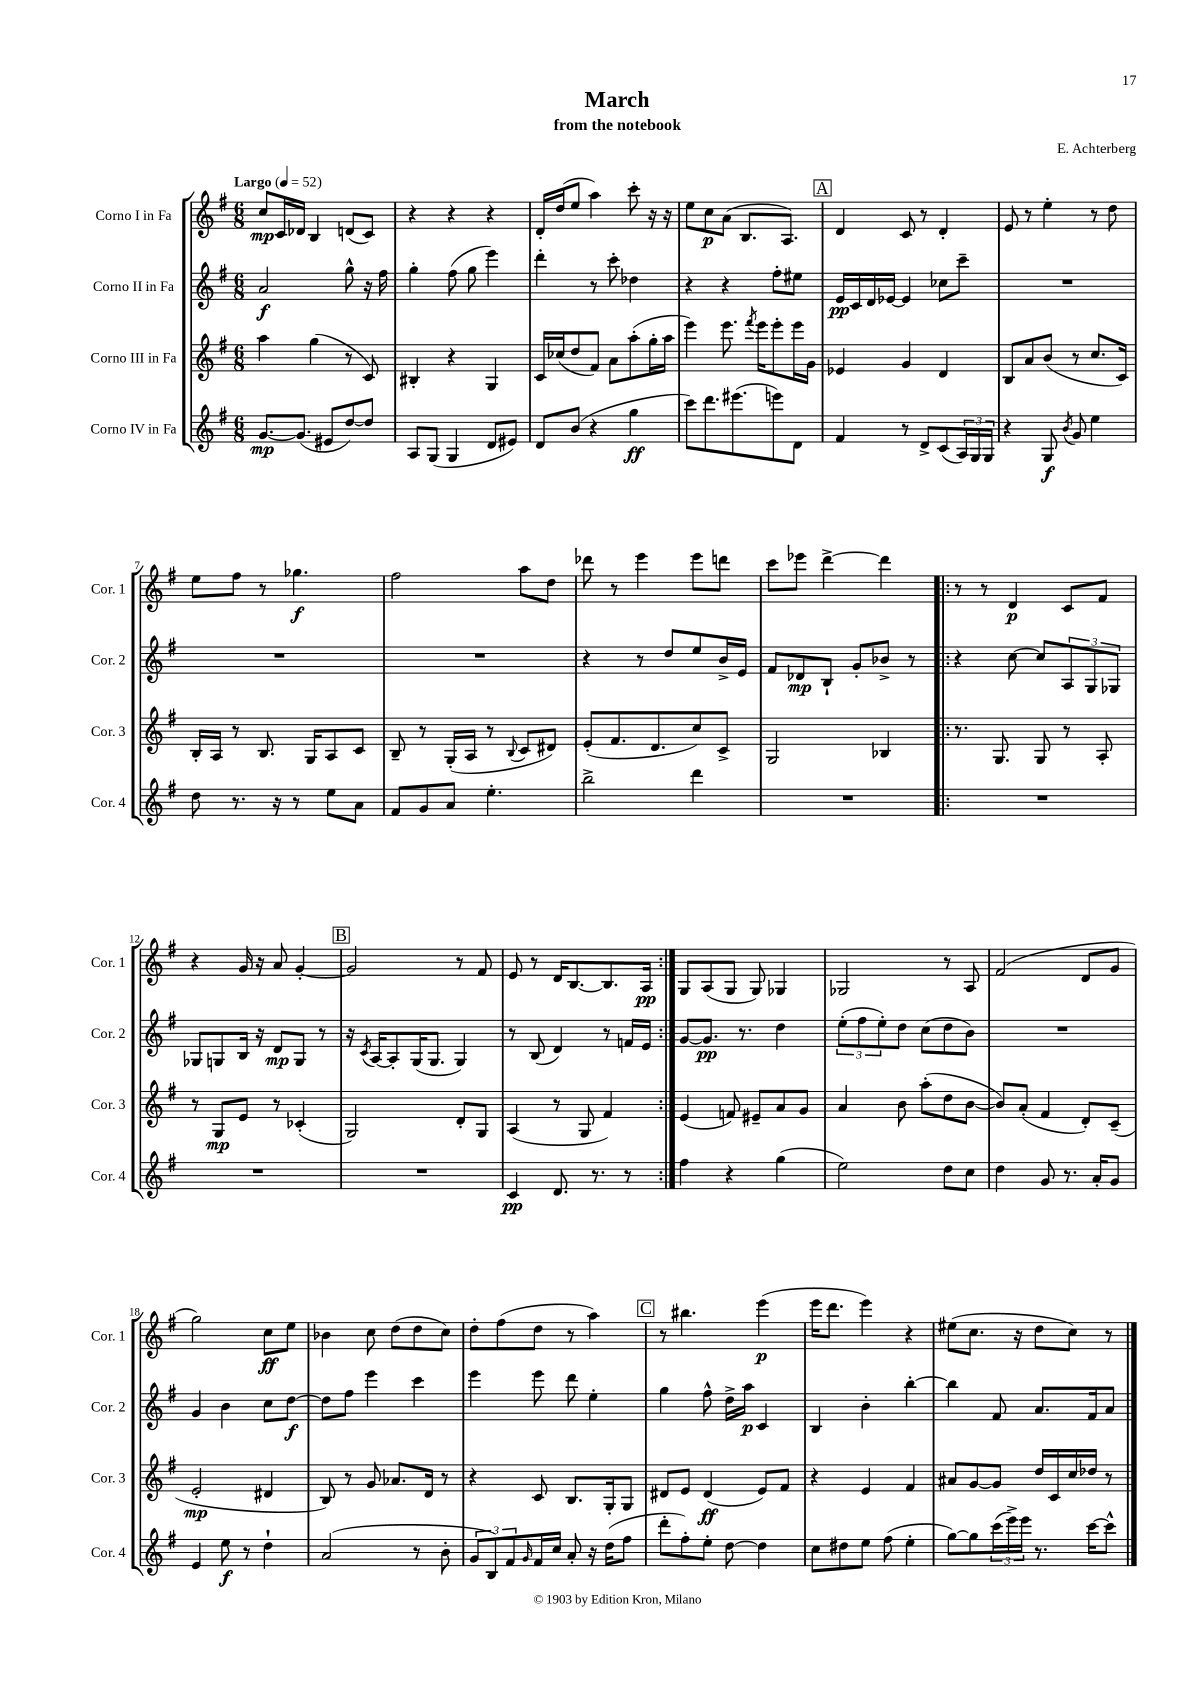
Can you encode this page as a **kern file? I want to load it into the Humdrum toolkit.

**kern	**dynam	**kern	**dynam	**kern	**dynam	**kern	**dynam
*part4	*part4	*part3	*part3	*part2	*part2	*part1	*part1
*staff4	*staff4	*staff3	*staff3	*staff2	*staff2	*staff1	*staff1
*I"Corno IV in Fa	*	*I"Corno III in Fa	*	*I"Corno II in Fa	*	*I"Corno I in Fa	*
*I'Cor. 4	*	*I'Cor. 3	*	*I'Cor. 2	*	*I'Cor. 1	*
*clefG2	*	*clefG2	*	*clefG2	*	*clefG2	*
*k[f#]	*	*k[f#]	*	*k[f#]	*	*k[f#]	*
*M6/8	*	*M6/8	*	*M6/8	*	*M6/8	*
*MM52	*	*MM52	*	*MM52	*	*MM52	*
=1	=1	=1	=1	=1	=1	=1	=1
!	!	!	!	!	!	!LO:TX:a:B:t=Largo	!
[8.g/L	mp	4aa\	.	2a/	f	8cc/L	mp
.	.	.	.	.	.	16c/L	.
(8.g/J]	.	.	.	.	.	16d-X/JJ	.
.	.	(4gg\	.	.	.	4B/	.
8e#X/L	.	.	.	.	.	.	.
[8dd/)	.	8r	.	8gg^^\	.	(8dn/L	.
8dd/J]	.	8c/)	.	16r	.	8c/J)	.
.	.	.	.	16ff#\	.	.	.
=2	=2	=2	=2	=2	=2	=2	=2
8A/L	.	4B#X'/	.	4gg'\	.	4r	.
(8G/J	.	.	.	.	.	.	.
4G/	.	4r	.	(8ff#\	.	4r	.
.	.	.	.	8gg\	.	.	.
8d/L	.	4G/	.	4eee\)	.	4r	.
8e#X/J)	.	.	.	.	.	.	.
=3	=3	=3	=3	=3	=3	=3	=3
8d/L	.	16c/LL	.	4ddd'\	.	16d'/LL	.
.	.	(16cc-X/J	.	.	.	(16dd/J	.
(8b/J	.	8dd/	.	.	.	8ee/J	.
4r	.	8f#/J)	.	8r	.	4aa\)	.
.	.	8a\L	.	8ccc'\	.	.	.
4gg\	ff	(8aa'\	.	4dd-X\	.	8ccc'\	.
.	.	16gg'\L	.	.	.	16r	.
.	.	16aa\JJ	.	.	.	16r	.
=4	=4	=4	=4	=4	=4	=4	=4
8ccc\L)	.	4eee\)	.	4r	.	8ee\L	.
8.ddd\	.	.	.	.	.	8cc\	p
.	.	8.eee\	.	4r	.	(8a\J	.
(8.eee#X\	.	.	.	.	.	.	.
.	.	.	.	.	.	8.B/L	.
.	.	8qfff#/	.	.	.	.	.
.	.	16eee\KL	.	.	.	.	.
8eeen\)	.	8eee'\	.	8ff#'\L	.	.	.
.	.	.	.	.	.	8.A/J)	.
8d\J	.	16eee\L	.	8ee#X\J	.	.	.
.	.	16g\JJ	.	.	.	.	.
!!LO:REH:place=s1:t=A
=5	=5	=5	=5	=5	=5	=5	=5
4f#/	.	4e-X/	.	16e/LL	pp	4d/	.
.	.	.	.	16c/	.	.	.
.	.	.	.	16d/	.	.	.
.	.	.	.	[16e-X/JJ	.	.	.
8r	.	4g/	.	4e-/]	.	8c/	.
8d^/L	.	.	.	.	.	8r	.
(8c/	.	4d/	.	8cc-X\L	.	4d'/	.
24A/L)	.	.	.	8ccc~\J	.	.	.
24G/	.	.	.	.	.	.	.
24G/JJ	.	.	.	.	.	.	.
=6	=6	=6	=6	=6	=6	=6	=6
4r	.	8B/L	.	2.r	.	8e/	.
.	.	8a/	.	.	.	8r	.
8G/	f	(8b/J	.	.	.	4ee'\	.
8qb/	.	.	.	.	.	.	.
8g/	.	8r	.	.	.	.	.
4ee\	.	8.cc/L	.	.	.	8r	.
.	.	.	.	.	.	8dd\	.
.	.	16c/Jk)	.	.	.	.	.
!!LO:LB:g=z
=7	=7	=7	=7	=7	=7	=7	=7
8dd\	.	16B'/LL	.	2.r	.	8ee\L	.
.	.	16A/JJ	.	.	.	.	.
8.r	.	8r	.	.	.	8ff#\J	.
.	.	8.B/	.	.	.	8r	.
16r	.	.	.	.	.	.	.
8r	.	.	.	.	.	4.gg-X\	f
.	.	16G/KL	.	.	.	.	.
8ee\L	.	8A/	.	.	.	.	.
8a\J	.	8c/J	.	.	.	.	.
=8	=8	=8	=8	=8	=8	=8	=8
8f#/L	.	8B~/	.	2.r	.	2ff#\	.
8g/	.	8r	.	.	.	.	.
8a/J	.	(16G'/LL	.	.	.	.	.
.	.	16A/JJ	.	.	.	.	.
4.ee'\	.	8r	.	.	.	.	.
.	.	8qqB/	.	.	.	.	.
.	.	8c/L	.	.	.	8aa\L	.
.	.	8d#X/J)	.	.	.	8dd\J	.
=9	=9	=9	=9	=9	=9	=9	=9
2bb^\	.	(8e'/L	.	4r	.	8ddd-X\	.
.	.	8.f#/	.	.	.	8r	.
.	.	.	.	8r	.	4eee\	.
.	.	8.d/	.	.	.	.	.
.	.	.	.	8dd/L	.	.	.
4ddd\	.	8cc/)	.	8ee/	.	8eee\L	.
.	.	8c^/J	.	16b^/L	.	8dddn\J	.
.	.	.	.	16e/JJ	.	.	.
=10	=10	=10	=10	=10	=10	=10	=10
2.r	.	2G/	.	8f#/L	.	8ccc\L	.
.	.	.	.	8d-X/	mp	8eee-X\J	.
.	.	.	.	8B`/J	.	[4ddd^\	.
.	.	.	.	8g'/L	.	.	.
.	.	4B-X/	.	8b-X^/J	.	4ddd\]	.
.	.	.	.	8r	.	.	.
=11!|:	=11!|:	=11!|:	=11!|:	=11!|:	=11!|:	=11!|:	=11!|:
2.r	.	8.r	.	4r	.	8r	.
.	.	.	.	.	.	8r	.
.	.	8.G/	.	.	.	.	.
.	.	.	.	[8cc\	.	4d/	p
.	.	8G/	.	8cc/L]	.	.	.
.	.	8r	.	12A/	.	8c/L	.
.	.	.	.	12G/	.	.	.
.	.	8A'/	.	.	.	8f#/J	.
.	.	.	.	12G-X/J	.	.	.
!!LO:LB:g=z
=12	=12	=12	=12	=12	=12	=12	=12
2.r	.	8r	.	8G-X/L	.	4r	.
.	.	8G/L	mp	8Gn/	.	.	.
.	.	8e/J	.	16B/Jk	.	16g/	.
.	.	.	.	16r	.	16r	.
.	.	8r	.	8d/L	mp	8a/	.
.	.	(4c-X'/	.	8G/J	.	[4g'/	.
.	.	.	.	8r	.	.	.
!!LO:REH:place=s1:t=B
=13	=13	=13	=13	=13	=13	=13	=13
2.r	.	2G/)	.	16r	.	2g/]	.
.	.	.	.	8qc/	.	.	.
.	.	.	.	[16A/KL	.	.	.
.	.	.	.	8A'/]	.	.	.
.	.	.	.	(16G/K	.	.	.
.	.	.	.	8.G/J	.	.	.
.	.	8d'/L	.	4G/)	.	8r	.
.	.	8G/J	.	.	.	8f#/	.
=14	=14	=14	=14	=14	=14	=14	=14
4c/	pp	(4A/	.	8r	.	8e/	.
.	.	.	.	(8B/	.	8r	.
8.d/	.	8r	.	4d/)	.	16d/KL	.
.	.	.	.	.	.	[8.B/	.
.	.	8G/	.	.	.	.	.
8.r	.	.	.	.	.	.	.
.	.	4f#/)	.	8r	.	8.B/]	.
8r	.	.	.	16fn/LL	.	.	.
.	.	.	.	16e/JJ	.	16A/Jk	pp
=15:|!	=15:|!	=15:|!	=15:|!	=15:|!	=15:|!	=15:|!	=15:|!
4ff#\	.	(4e/	.	[8g/L	.	8G/L	.
.	.	.	.	8.g/J]	pp	(8A/	.
4r	.	8fn/)	.	.	.	8G/J	.
.	.	.	.	8.r	.	.	.
.	.	8e#X~/L	.	.	.	8G/)	.
(4gg\	.	8a/	.	4dd\	.	4G-X/	.
.	.	8g/J	.	.	.	.	.
=16	=16	=16	=16	=16	=16	=16	=16
2ee\)	.	4a/	.	(12ee'\L	.	2G-X/	.
.	.	.	.	12ff#\	.	.	.
.	.	.	.	12ee'\)	.	.	.
.	.	8b\	.	8dd\J	.	.	.
.	.	(8aa'\L	.	(8cc\L	.	.	.
8dd\L	.	8dd\	.	8dd\	.	8r	.
8cc\J	.	[8b\J	.	8b\J)	.	8A/	.
=17	=17	=17	=17	=17	=17	=17	=17
4dd\	.	8b/L])	.	2.r	.	(2f#/	.
.	.	(8a'/J	.	.	.	.	.
8g/	.	4f#/	.	.	.	.	.
8.r	.	.	.	.	.	.	.
.	.	8d'/L)	.	.	.	8d/L	.
16a'/KL	.	.	.	.	.	.	.
8g/J	.	(8c~/J	.	.	.	8g/J	.
!!LO:LB:g=z
=18	=18	=18	=18	=18	=18	=18	=18
4e/	.	2e'/	mp	4g/	.	2gg\)	.
8ee\	f	.	.	4b\	.	.	.
8r	.	.	.	.	.	.	.
4dd`\	.	4d#X/	.	8cc\L	.	8cc\L	ff
.	.	.	.	[8dd\J	f	8ee\J	.
=19	=19	=19	=19	=19	=19	=19	=19
(2a/	.	8B/)	.	8dd\L]	.	4b-X\	.
.	.	8r	.	8ff#\J	.	.	.
.	.	8g/	.	4eee\	.	8cc\	.
.	.	8.a-X/L	.	.	.	(8dd\L	.
8r	.	.	.	4ccc\	.	8dd\	.
.	.	16d/Jk	.	.	.	.	.
8b'\	.	8r	.	.	.	8cc\J)	.
=20	=20	=20	=20	=20	=20	=20	=20
12g/L	.	4r	.	4eee\	.	8dd'\L	.
12B/)	.	.	.	.	.	.	.
.	.	.	.	.	.	(8ff#\	.
12f#/	.	.	.	.	.	.	.
16qqg/	.	.	.	.	.	.	.
16f#/L	.	8c/	.	8eee\	.	8dd\J	.
16cc/JJ	.	.	.	.	.	.	.
8a'/	.	8.B/L	.	8ddd\	.	8r	.
16r	.	.	.	4ee'\	.	4aa\)	.
(16dd\KL	.	16G'/k	.	.	.	.	.
8ff#\J	.	8G/J	.	.	.	.	.
!!LO:REH:place=s1:t=C
=21	=21	=21	=21	=21	=21	=21	=21
8ddd'\L	.	8d#X/L	.	4gg\	.	8r	.
8ff#'\)	.	8e/J	.	.	.	4.bb#X\	.
8ee'\J	.	(4d#/	ff	8ff#^^\	.	.	.
[8dd\	.	.	.	16dd^\LL	.	.	.
.	.	.	.	16aa\JJ	p	.	.
4dd\]	.	8e/L)	.	4c/	.	(4eee\	p
.	.	8f#/J	.	.	.	.	.
=22	=22	=22	=22	=22	=22	=22	=22
8cc\L	.	4r	.	4B/	.	16eee\KL	.
.	.	.	.	.	.	8.ddd\J	.
8dd#X\	.	.	.	.	.	.	.
8ee\J	.	4e/	.	4b'\	.	4eee\)	.
(8ff#\	.	.	.	.	.	.	.
4ee'\	.	4f#/	.	[4bb'\	.	4r	.
=23	=23	=23	=23	=23	=23	=23	=23
[8gg\L)	.	8a#X/L	.	4bb\]	.	(8ee#X\L	.
8gg\]	.	[8g/	.	.	.	8.cc\J	.
(24ccc\L	.	8g/J]	.	8f#/	.	.	.
24eee^\)	.	.	.	.	.	.	.
.	.	.	.	.	.	16r	.
24eee\JJ	.	.	.	.	.	.	.
8.r	.	16dd/LL	.	8.a/L	.	8dd\L	.
.	.	16c/	.	.	.	.	.
.	.	16cc/	.	.	.	8cc\J)	.
[16ccc\KL	.	16dd-X/JJ	.	16f#/k	.	.	.
8ccc^^\J]	.	8r	.	8a/J	.	8r	.
==	==	==	==	==	==	==	==
*-	*-	*-	*-	*-	*-	*-	*-
